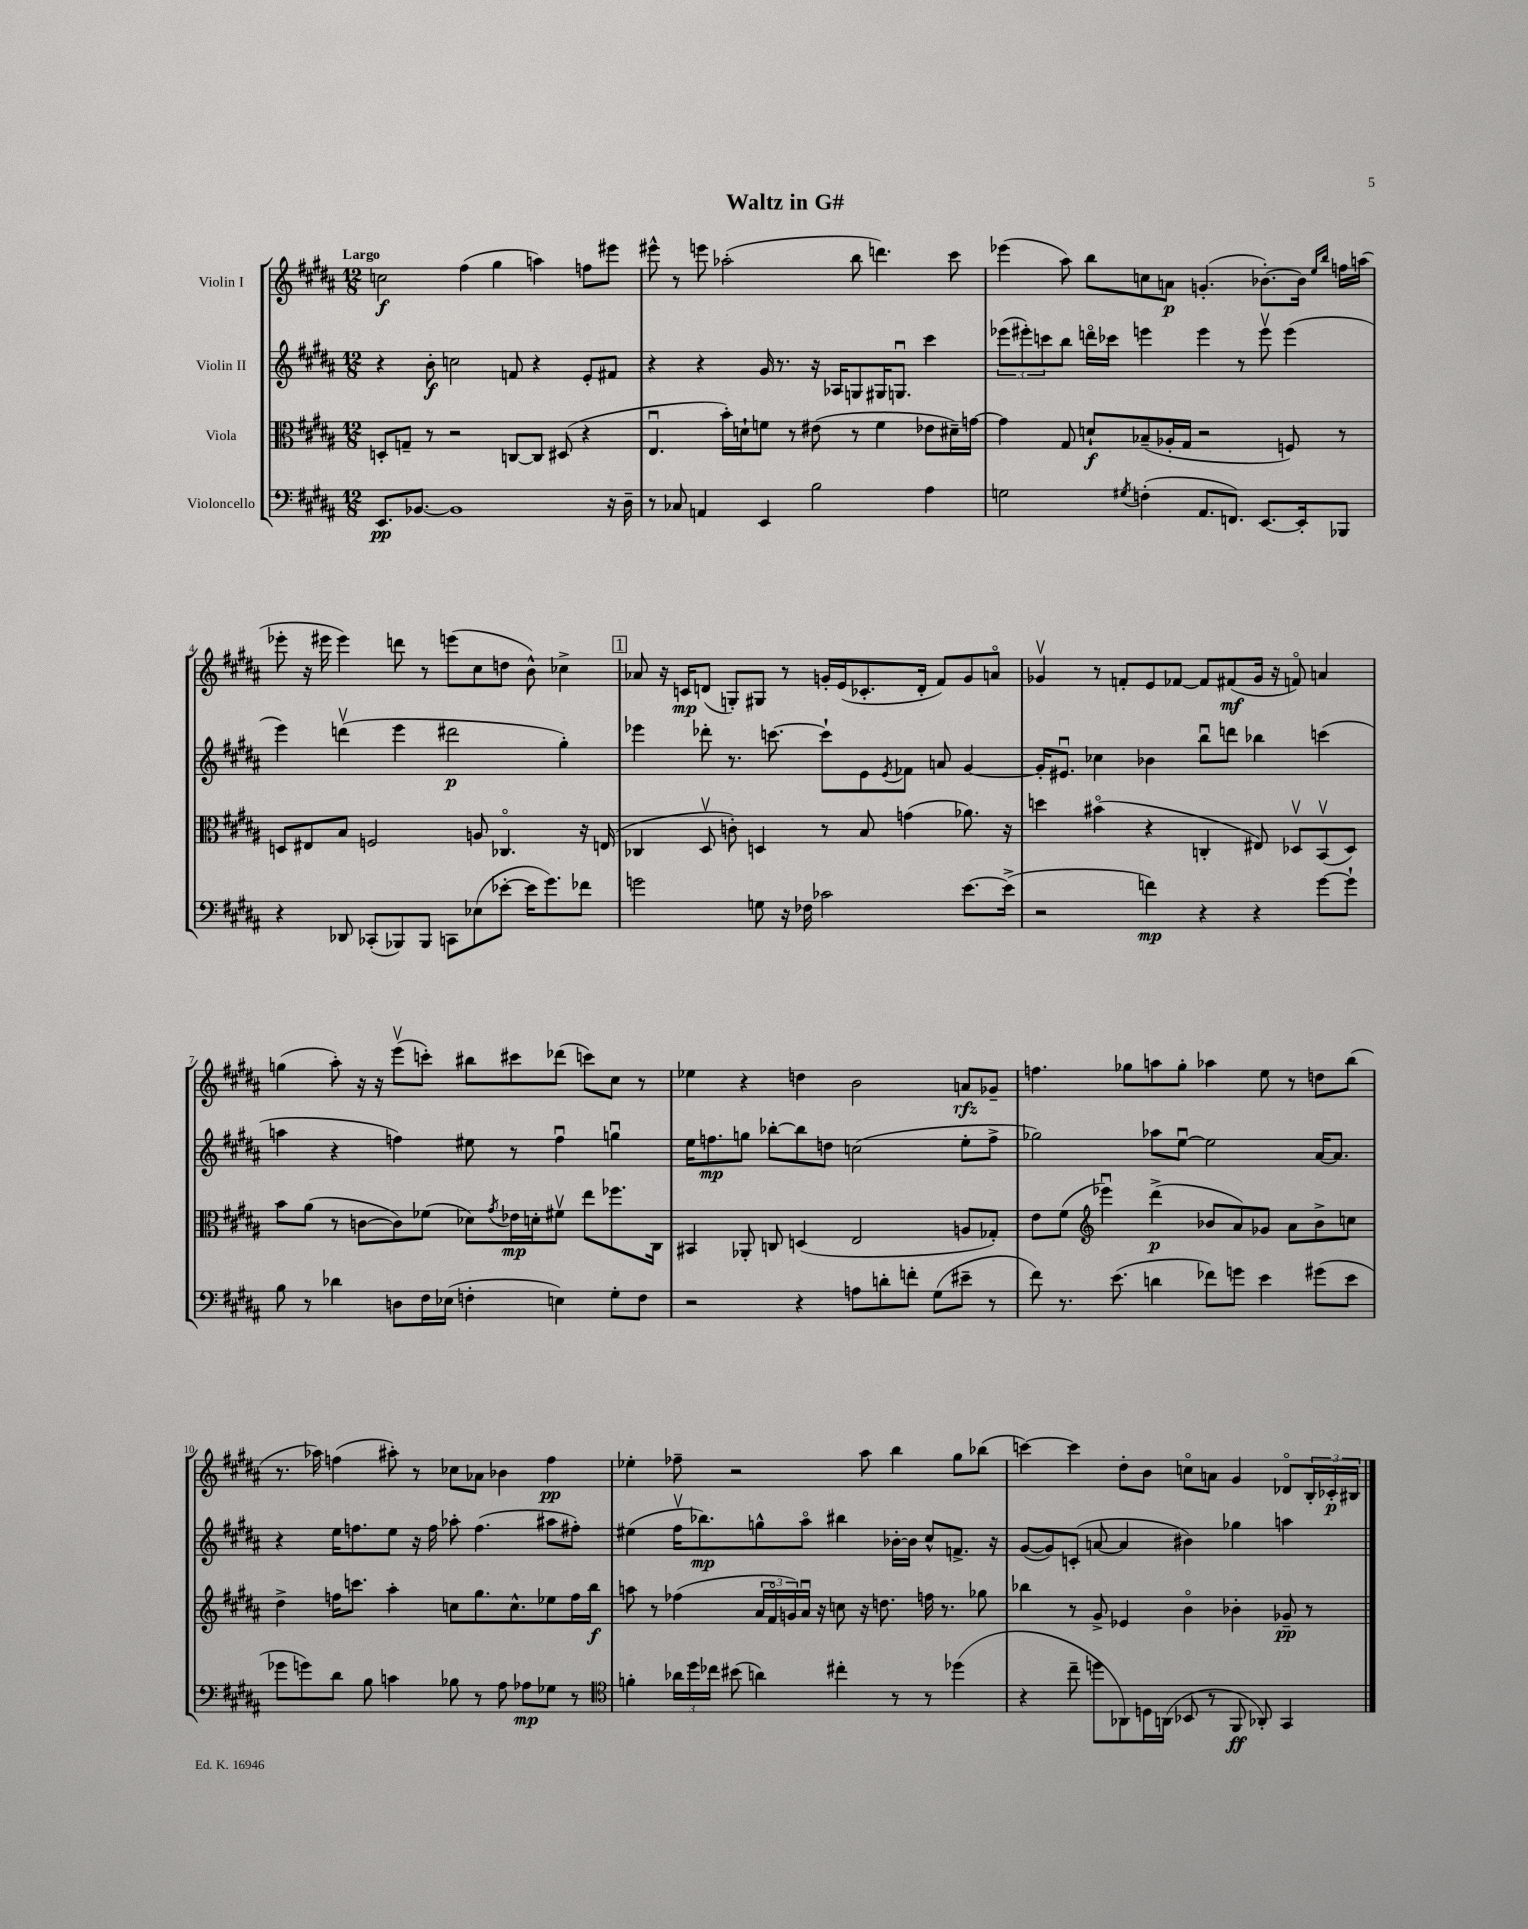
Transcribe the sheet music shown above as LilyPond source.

\header { title = "Waltz in G#" }
<<
\new StaffGroup <<
\new Staff = "s0" \with { instrumentName = "Violin I" } {
    \clef treble \key b \major \numericTimeSignature \time 12/8 \tempo "Largo"
    c''2\f fis''4( gis''4 a''4) f''8 eis'''8 |
    eis'''8-^ r8 e'''8 aes''2-.( b''8 d'''4.) cis'''8 |
    ees'''4( ais''8) b''8 c''8 a'8\p g'4.-.( bes'8.~-.) bes'16 \grace { e''16 b''16 } f''16 a''16( |
    ees'''8-. r16 eis'''16 eis'''4) d'''8 r8 e'''8( cis''8 d''8 b'8-^) ces''4-> |
    \mark \markup { \box "1" } aes'8 r16 c'16\mp d'8( g8-.) gis8 r8 g'16-. e'16( ces'8.-. d'16-. fis'8) g'8 a'8\flageolet |
    ges'4\upbow r8 f'8-. e'8 fes'8~ fes'8 fis'8\mf( ges'16 r16 f'8\flageolet) a'4 |
    g''4( ais''8-.) r16 r16 e'''8\upbow( c'''8-.) bis''8 cis'''8 des'''8( c'''8) cis''8 r8 |
    ees''4 r4 d''4 b'2 a'8\rfz ges'8-- |
    f''4. ges''8 a''8 ges''8-. aes''4 e''8 r8 d''8 b''8( |
    r8. aes''16) f''4( ais''8-.) r8 ces''8 aes'8 bes'4 f''4\pp |
    ees''4-. fes''8-- r2 ais''8 b''4 gis''8 bes''8( |
    c'''4~) c'''4 dis''8-. b'8 c''8\flageolet a'8 gis'4 des'8\flageolet \tuplet 3/2 { b16-. ces'16-.\p bis16 } \bar "|." |
}
\new Staff = "s1" \with { instrumentName = "Violin II" } {
    \clef treble \key b \major \numericTimeSignature \time 12/8
    r4 b'8-.\f c''2 f'8 r4 e'8-. fis'8 |
    r4 r4 gis'16 r8. r16 aes16 g8 gis16 g8.\downbow cis'''4 |
    \tuplet 3/2 { ees'''8( eis'''8-.) c'''8 } b''8 d'''16\flageolet ces'''16 e'''4 e'''4 r8 e'''8\upbow e'''4( |
    e'''4) d'''4\upbow( e'''4 dis'''2\p gis''4-.) |
    \mark \markup { \box "1" } ees'''4 des'''8-. r8. c'''8.~ c'''8-! e'8 \acciaccatura { e'8 } fes'8 a'8 gis'4~ |
    gis'16-. eis'8.\downbow ces''4 bes'4 b''8\downbow d'''8 bes''4 c'''4( |
    a''4 r4 f''4) eis''8 r8 f''4\downbow g''4\downbow |
    e''16 f''8.\mp g''8 bes''8~-. bes''8 d''8 c''2( e''8-. f''8-> |
    ges''2) aes''8 e''8~\downbow e''2 ais'16~ ais'8. |
    r4 e''16 f''8. e''8 r16 f''16 aes''8-. f''4.( ais''8 fis''8-.) |
    eis''4( fis''16\upbow bes''8.\mp) g''8-^ ais''8\flageolet bis''4 bes'16~-. bes'16 cis''8-^ f'8.-> r16 |
    gis'8~( gis'8) c'8-.( a'8~ a'4 bis'4) ges''4 a''4 \bar "|." |
}
\new Staff = "s2" \with { instrumentName = "Viola" } {
    \clef alto \key b \major \numericTimeSignature \time 12/8
    d8-. g8-- r8 r2 c8~ c8 dis8( r4 |
    e4.\downbow b'16-.) d'16-! f'8 r8 eis'8( r8 f'4 ees'8 dis'16--) g'16~ |
    g'4 gis8 d'8-!\f bes8--( aes16-. gis16 r2 f8) r8 |
    d8 eis8 b8 f2 a8 ces4.\flageolet r16 e16( |
    \mark \markup { \box "1" } ces4 dis8\upbow c'8-.) d4 r8 b8 g'4( aes'8.) r16 |
    d''4 bis'4\flageolet( r4 c4-. eis8) des8\upbow b,8\upbow( des8) |
    b'8 ais'8( r8 c'8~ c'8) fes'8( des'8) \acciaccatura { gis'8 } ees'16\mp d'16-. fis'8\upbow e''8 fes''8. cis16 |
    bis,4 aes,8-. c8 d4( e2 a8 ges8-.) |
    e'8 fis'8( \clef treble ees'''4\downbow) dis'''4->\p( bes'8 ais'8) ges'8 ais'8 bes'8-> c''8 |
    dis''4-> f''16 c'''8. ais''4-. c''8 gis''8. c''8.-^ ees''8 f''16 b''16\f |
    a''8 r8 fes''4( \tuplet 3/2 { ais'16 fis'16\flageolet g'16) } ais'16\downbow r16 c''8 r16 d''8. f''16 r8. ges''8 |
    bes''4 r8 gis'8-> ees'4 b'4\flageolet bes'4-. ges'8--\pp r8 \bar "|." |
}
\new Staff = "s3" \with { instrumentName = "Violoncello" } {
    \clef bass \key b \major \numericTimeSignature \time 12/8
    e,8.\pp bes,8.~ bes,1 r16 dis16-- |
    r8 ces8 a,4 e,4 b2 ais4 |
    g2 \acciaccatura { gis8 } f4-.( ais,8. f,8.) e,8.~ e,16-. bes,,8 |
    r4 des,8 ces,8-.( bes,,8) bes,,8 c,8 ees8( ees'8~-. ees'16 gis'8.) fes'8 |
    \mark \markup { \box "1" } g'2 g8 r16 fes16 ces'2 e'8.~ e'16->( |
    r2 f'4\mp) r4 r4 gis'8~ gis'8-! |
    b8 r8 des'4 d8 fis16 ees16( f4-. e4) gis8-. f8 |
    r2 r4 a8 d'8-. f'8-. gis8( eis'8-- r8 |
    fis'8) r8. e'8.( d'4 fes'8) g'8 e'4 gis'8( e'8 |
    ges'8 g'8) dis'8 b8 c'4 bes8 r8 ais8 aes8\mp ges8 r8 |
    \clef tenor f'4-. \tuplet 3/2 { aes'16 dis''16 ces''16 } bis'8( a'4) cis''4-. r8 r8 des''4( |
    r4 cis''8-- d''8 aes,8) d16 a,16( bes,8 r8 fis,8\ff aes,8-.) gis,4 \bar "|." |
}
>>
>>
